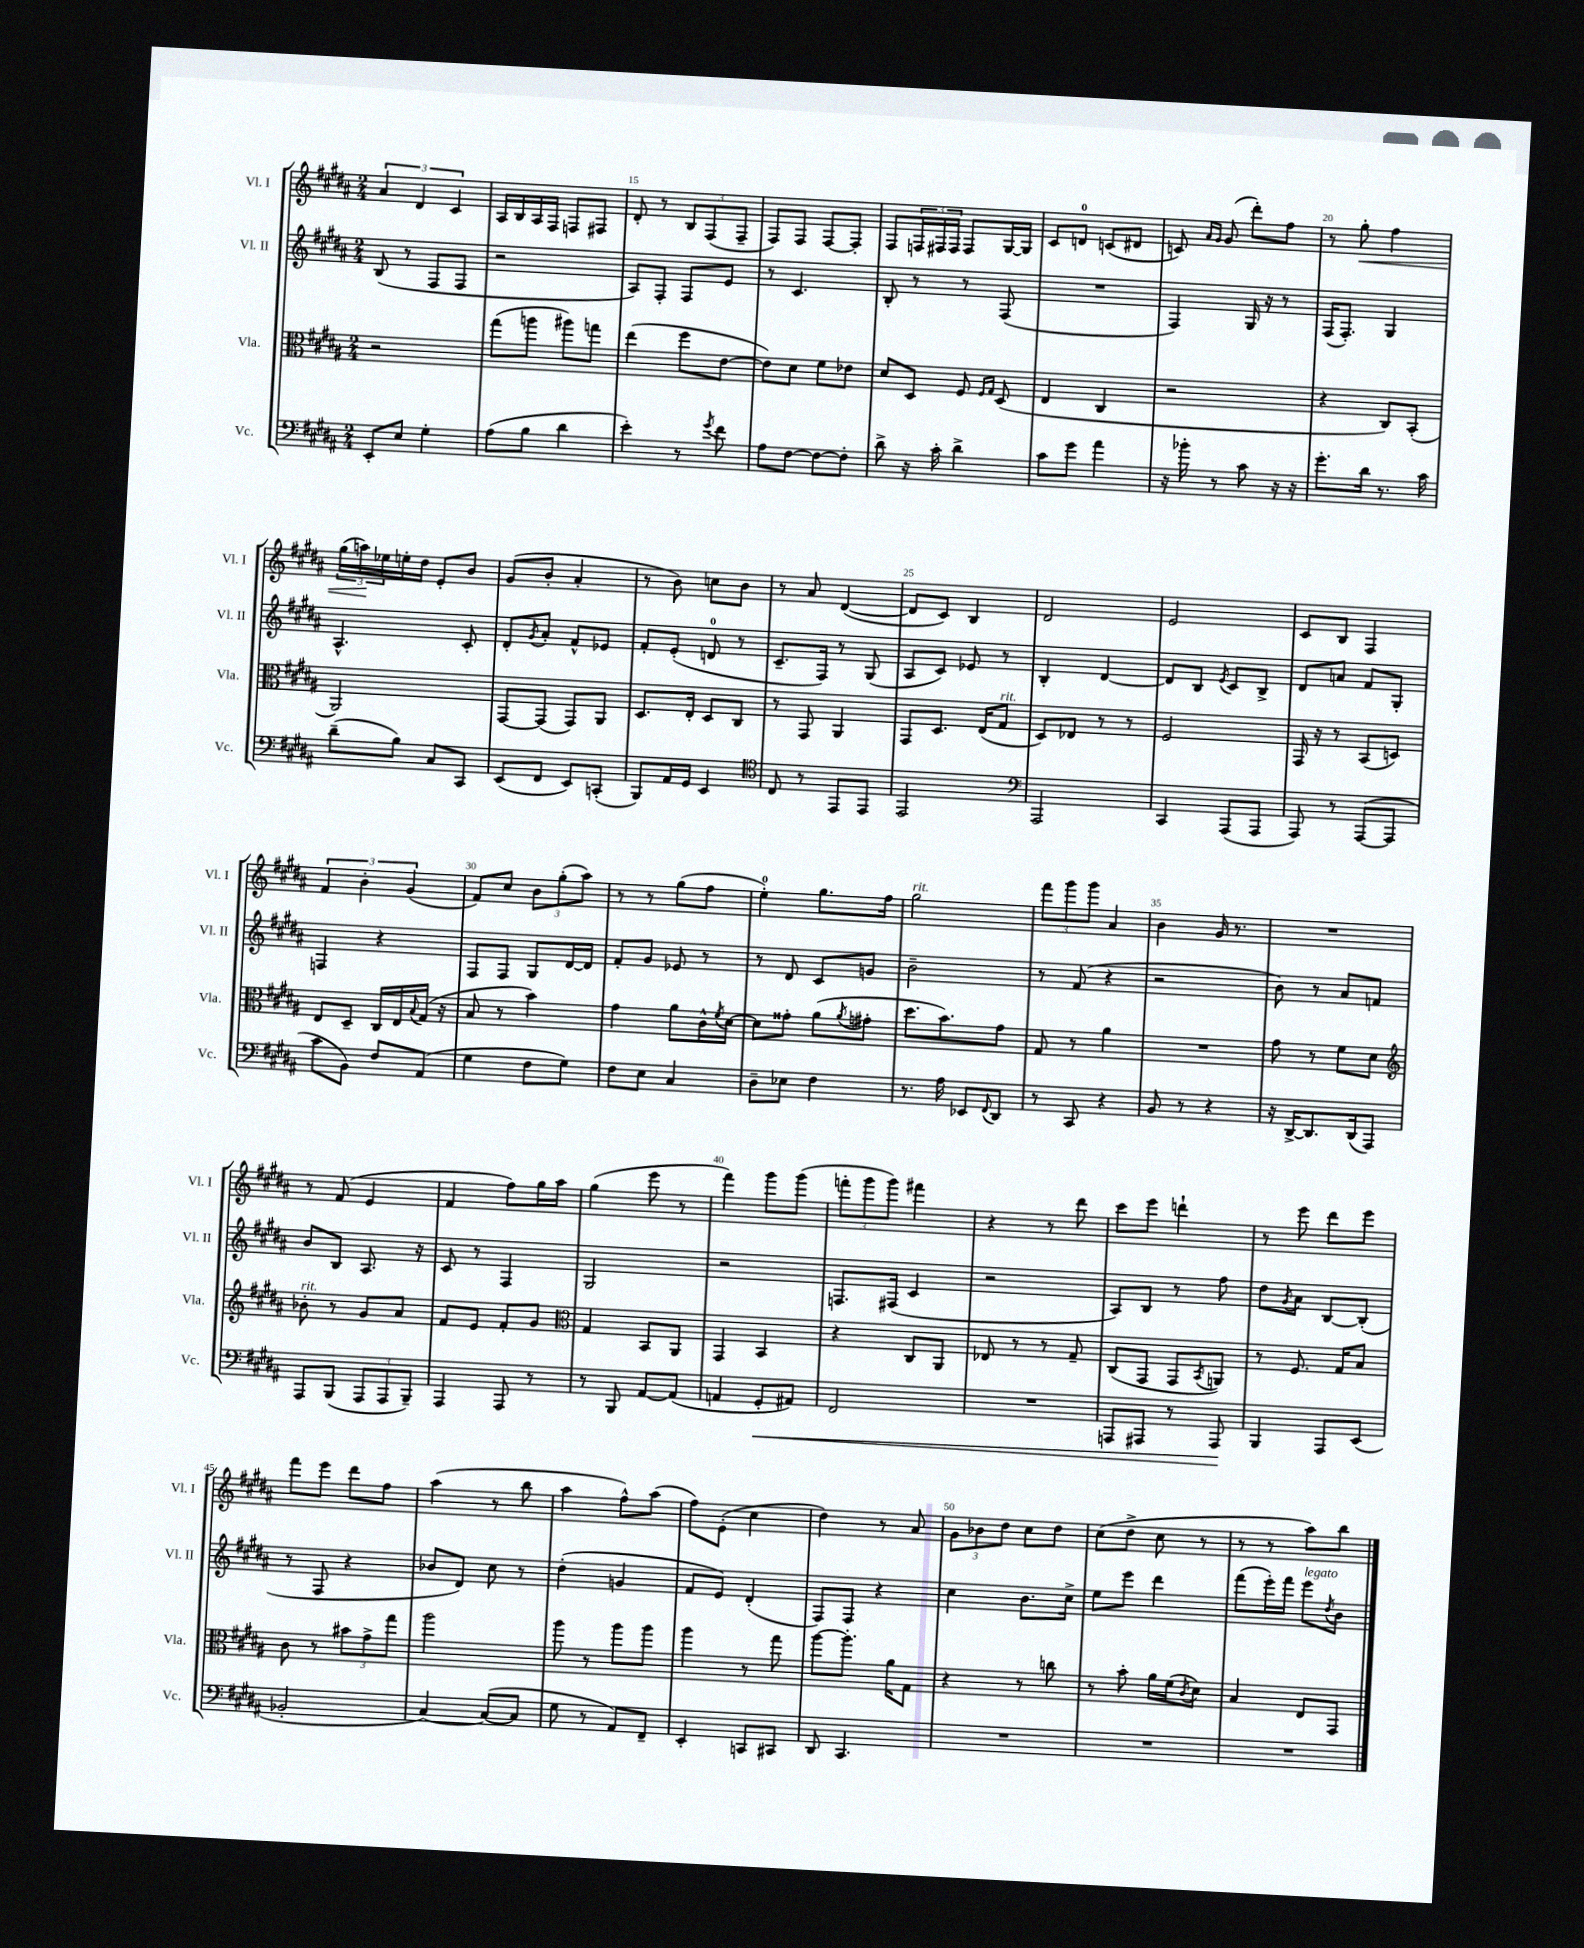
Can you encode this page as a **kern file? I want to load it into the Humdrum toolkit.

**kern	**kern	**kern	**kern
*staff4	*staff3	*staff2	*staff1
*clefF4	*clefC3	*clefG2	*clefG2
*k[f#c#g#d#a#]	*k[f#c#g#d#a#]	*k[f#c#g#d#a#]	*k[f#c#g#d#a#]
*M2/4	*M2/4	*M2/4	*M2/4
8EE'	2r	(8B	6a#
8E	.	8r	.
.	.	.	6d#
4G#'	.	8F#	.
.	.	.	6c#
.	.	8F#	.
=	=	=	=
(8A#	(8gg#	2r	16A#
.	.	.	16B
8B	8aa	.	16A#
.	.	.	16F#
4d#	8aa#)	.	8F
.	8gg	.	8F#
=	=	=	=
4e')	(4ee	8A#)	8d#'
.	.	8F#'	8r
8r	8ff#	8F#	12B
.	.	.	(12F#
8qg#	.	.	.
8f#	[8e	8e	.
.	.	.	12F#~
=	=	=	=
8A#	8e])	8r	8F#)
[8F#	8d#	4.c#	8F#
8F#_	8f#	.	[8F#
8F#']	8e-	.	8F#']
=	=	=	=
8d#^	8d#	8B'	8F#
16r	8D#	8r	24F
.	.	.	24F#
16c#'	.	.	.
.	.	.	24F#
4d#^	8F#	8r	8F#
.	16qqF#	.	.
.	16qqG#	.	.
.	(8D#	(8F#	[16G#
.	.	.	16G#]
=	=	=	=
8c#	4E	2r	8c#
8g#	.	.	8d
4a#	4C#	.	(8c
.	.	.	8d#
=	=	=	=
16r	2r	4F#)	8c)
16b-'	.	.	.
.	.	.	16qqa#
.	.	.	16qqg#
8r	.	.	(8g#
8c#	.	16G#	8ddd#')
.	.	16r	.
16r	.	8r	8ff#
16r	.	.	.
=	=	=	=
8.g#'	4r	(16F#	8r
.	.	8.F#')	.
.	.	.	8gg#'
16d#	.	.	.
8.r	8C#)	4G#	4ff#
.	(8BB'	.	.
16c#	.	.	.
=	=	=	=
(8d#~	2AA#)	4.A#^^	(24gg#
.	.	.	24aa)
.	.	.	24ee-
8B)	.	.	16ee'
.	.	.	16dd#
8C#	.	.	8e'
8CC#	.	8c#'	8b
=	=	=	=
(8EE	[8GG#	8d#'	(8g#
.	.	8qg#	.
8FF#	(8GG#]	8a#'	8b'
8EE)	8GG#)	8f#^^	4a#'
(8CC'	8AA#	8e-	.
=	=	=	=
8BBB)	8.D#	8f#'	8r
16AA#	.	(8e'	8b)
16GG#	16E'	.	.
4EE	8D#	8d	8cc
.	8C#	8r	8b
=	=	=	=
*clefC4	*	*	*
8C#	8r	8.c#~	8r
8r	8GG#	.	8a#
.	.	16F#)	.
8EE	4AA#	8r	([4d#
8EE	.	(8G#	.
=	=	=	=
2EE	8GG#	8A#	8d#]
.	8.D#	8c#)	8c#)
.	.	8e-	4B
.	(16E	.	.
.	8G#	8r	.
=	=	=	=
*clefF4	*	*	*
2AAA#	8D#)	4B'	2d#
.	8E-	.	.
.	8r	[4d#	.
.	8r	.	.
=	=	=	=
4CC#	2F#	8d#]	2e
.	.	8B	.
.	.	8qe	.
(8AAA#	.	8c#	.
8AAA#	.	8B^	.
=	=	=	=
8AAA#)	16GG#	8d#	8c#
.	16r	.	.
8r	8r	8a	8B
([8AAA#	(8BB	8f#	4F#
8AAA#]	8D)	8G#'	.
=	=	=	=
8c#	8E	4F	6f#
8BB)	8D#~	.	.
.	.	.	6b'
8F#	16C#	4r	.
.	16E	.	.
.	.	.	(6g#
.	8qqB	.	.
(8AA#	(16G#	.	.
.	16r	.	.
=	=	=	=
4G#	8B	8F#	8f#)
.	8r	8F#	8cc#
8F#	4b)	8G#	12b
.	.	.	(12gg#'
8G#)	.	[16d#	.
.	.	.	12aa#)
.	.	16d#]	.
=	=	=	=
8F#	4g#	8f#'	8r
8E	.	8g#	8r
4C#	8a#	8e-	(8gg#
.	16c#^^	8r	8ff#
.	8qf#	.	.
.	[16d#	.	.
=	=	=	=
8D#~	8d#]	8r	4ee')
8E-	8g##'	8d#	.
4F#	(8a#	8c#	8.gg#
.	8qa#	.	.
.	8g#'	8g	.
.	.	.	16ff#
=	=	=	=
8.r	8.dd#	2b~	2gg#
16A#	8.b)	.	.
8EE-	.	.	.
8qqFF#	.	.	.
8DD#	8g#	.	.
=	=	=	=
8r	8G#	8r	12fff#
.	.	.	12ggg#
8CC#	8r	(8f#	.
.	.	.	12ggg#
4r	4a#	4r	4a#
=	=	=	=
8BB	2r	2r	4b
8r	.	.	.
4r	.	.	16g#
.	.	.	8.r
=	=	=	=
16r	8g#	8b)	2r
[16DD#^	.	.	.
8.DD#]	8r	8r	.
.	8f#	8a#	.
(16DD#	.	.	.
8AAA#)	8d#	8f	.
=	=	=	=
*	*clefG2	*	*
8AAA#	8b-'	8b	8r
(8BBB	8r	8B	(8f#
12AAA#	8g#	8.A#	4e
12AAA#	.	.	.
.	8a#	.	.
12BBB~)	.	.	.
.	.	16r	.
=	=	=	=
4AAA#	8f#	8c#	4f#
.	8e	8r	.
8AAA#	8f#'	4F#	8ff#)
8r	8g#	.	16gg#
.	.	.	16aa#
=	=	=	=
*	*clefC3	*	*
8r	4G#	2G#	(4gg#
8BBB	.	.	.
[8AA#	8BB	.	8eee
(8AA#]	8AA#	.	8r
=	=	=	=
4AA	4GG#	2r	4fff#)
8GG#'	4BB	.	8ggg#
8AA#)	.	.	(8ggg#
=	=	=	=
2FF#	4r	8.F	12fff'
.	.	.	12ggg#
.	.	.	12ggg#)
.	.	(16F#	.
.	8C#	4c#	4fff#
.	8AA#	.	.
=	=	=	=
2r	8E-	2r	4r
.	8r	.	.
.	8r	.	8r
.	8G#~	.	8ddd#
=	=	=	=
8AAA	(8C#	8A#)	8ccc#
8AAA#	8GG#	8B	8eee
8r	8GG#	8r	4ddd`
.	8qBB	.	.
8AAA#	8AA)	8ff#	.
=	=	=	=
4BBB	8r	8dd#	8r
.	.	8qg#	.
.	8.F#	8a#	8eee
8AAA#	.	[8B	8ddd#
.	16G#	.	.
(8EE	8B	(8B']	8eee
=	=	=	=
2BB-'	8c#	8r	8fff#
.	8r	8F#	8eee
.	12b#	4r	8ddd#
.	12g#^	.	.
.	.	.	8ff#
.	12gg#	.	.
=	=	=	=
[4C#)	2aa#	8b-	(4aa#
.	.	8d#)	.
(8C#_	.	8cc#	8r
8C#]	.	8r	8bb
=	=	=	=
8G#	8aa#	(4dd#'	4aa#
8r	8r	.	.
8AA#)	8aa#	4g	8ff#^^)
8FF#~	8aa#	.	(8aa#
=	=	=	=
4EE'	4aa#	8f#	8ff#)
.	.	8e)	(8e'
8CC	8r	(4d#'	4cc#
8CC#	8gg#	.	.
=	=	=	=
8DD#	[8aa#	8F#)	4dd#)
4.CC#	8.aa#']	8F#	.
.	.	4r	8r
.	16a#	.	.
.	8G#	.	8a#
=	=	=	=
2r	4r	4cc#	12g#
.	.	.	12b-
.	.	.	12dd#
.	8r	8.b	8cc#
.	8cc	.	8dd#
.	.	16cc#^	.
=	=	=	=
2r	8r	8ee	(8cc#
.	8b'	8eee	8dd#^
.	16a#	4ddd#	8cc#
.	(16f#	.	.
.	8qc#	.	.
.	8d#)	.	8r
=	=	=	=
2r	4B	(8fff#	8r
.	.	16eee')	8r
.	.	16fff#	.
.	8E	8eee	8aa#)
.	.	8qdd#	.
.	8GG#	8b	8bb
==	==	==	==
*-	*-	*-	*-
